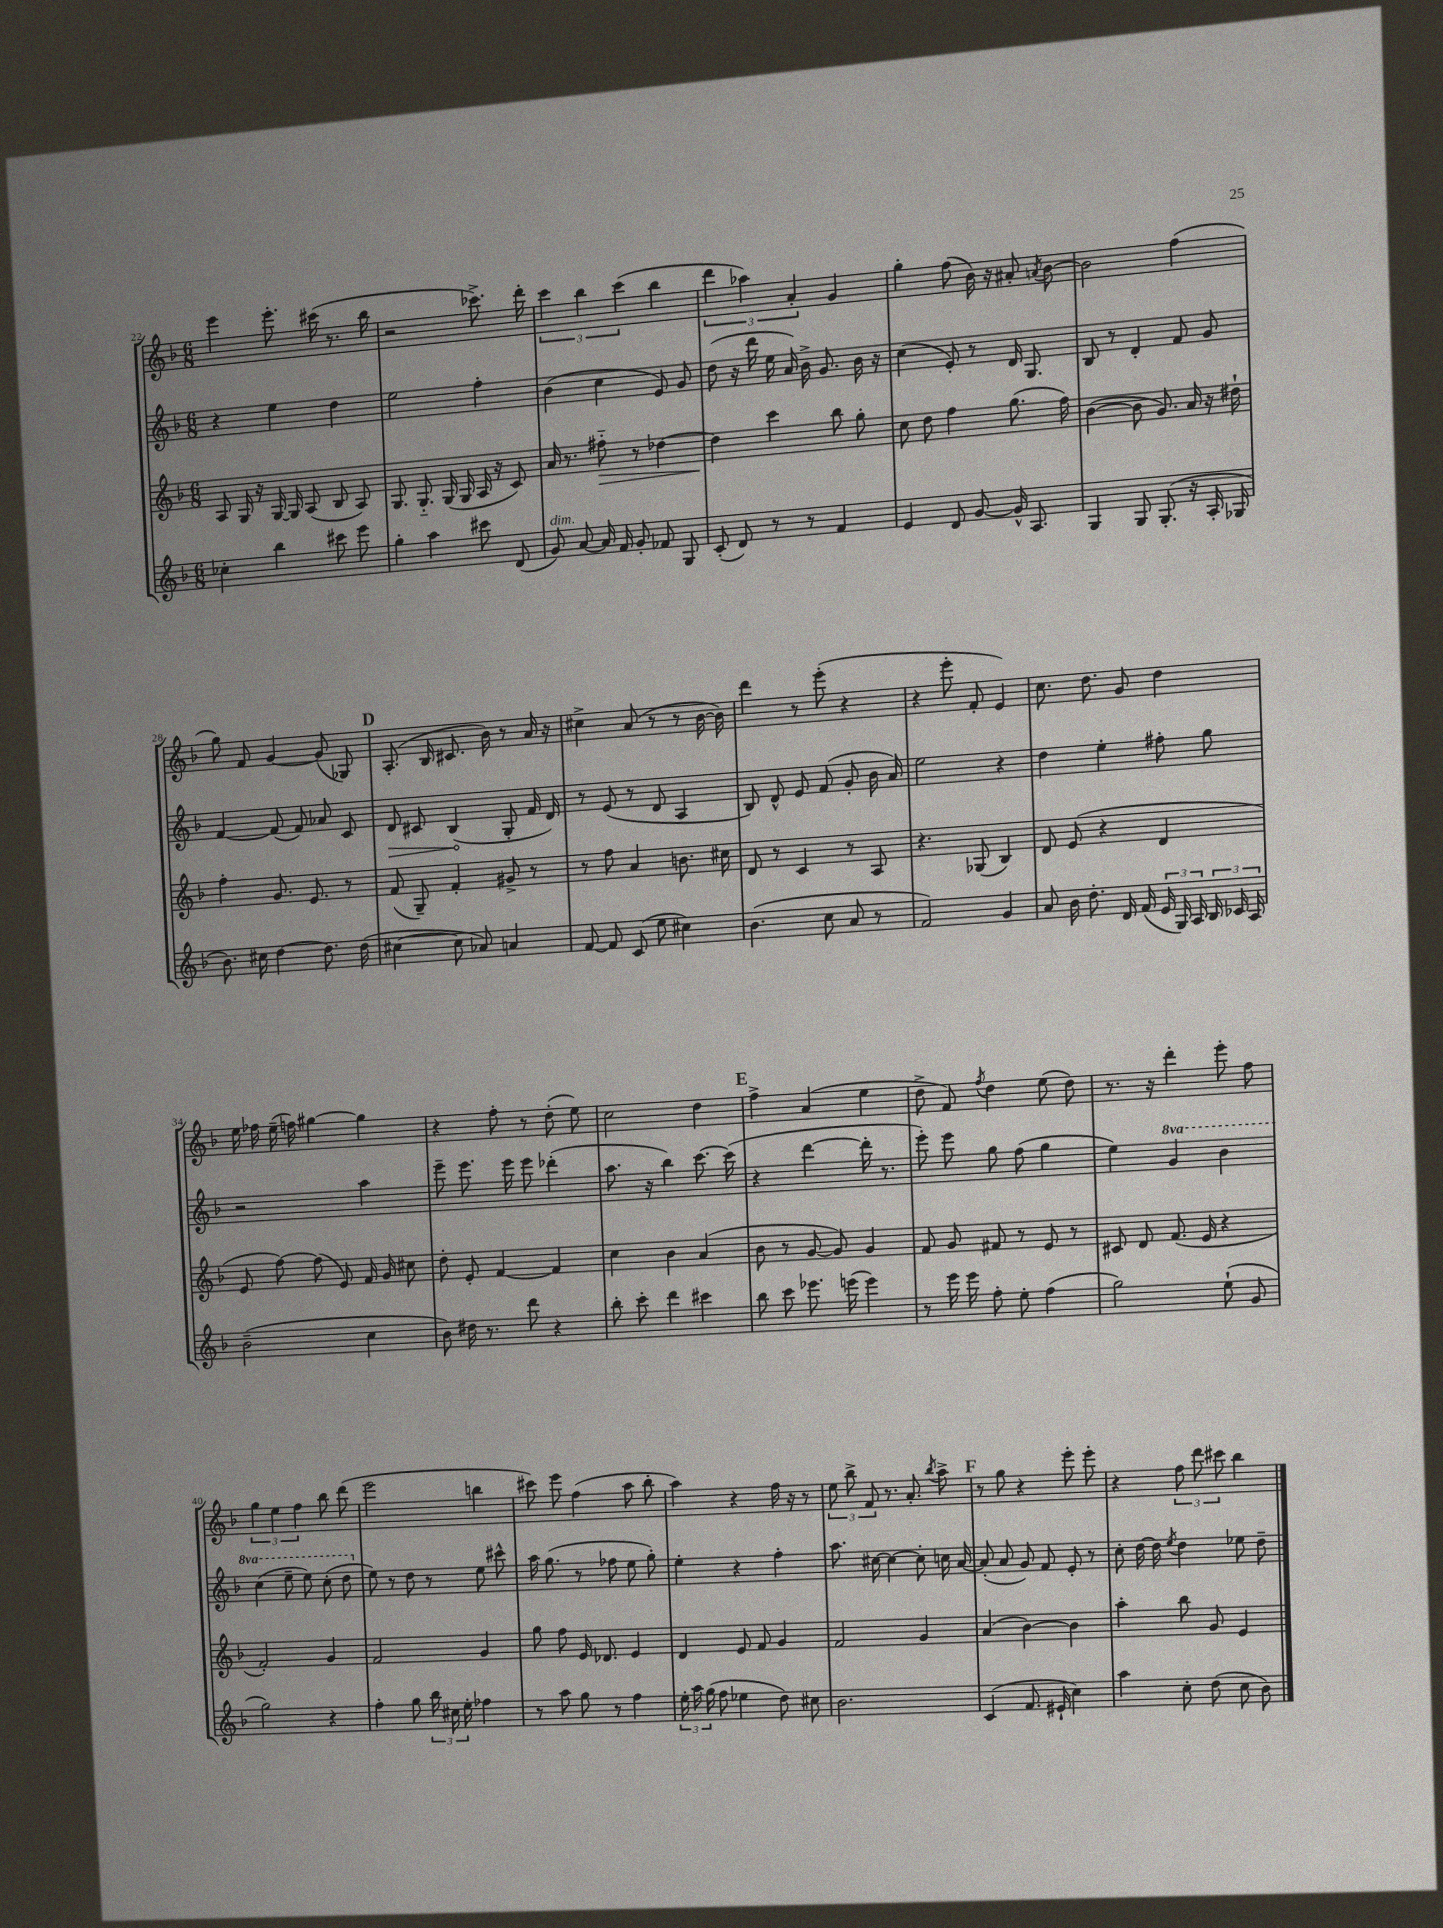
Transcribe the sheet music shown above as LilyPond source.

<<
\new StaffGroup <<
\new Staff = "s0" {
    \clef treble \key f \major \numericTimeSignature \time 6/8
    \autoBeamOff e'''4 e'''8.-. cis'''16( r8. bes''16 |
    r2 ces'''8.->) d'''16-. |
    \tuplet 3/2 { c'''4 bes''4 c'''4( } bes''4 |
    \tuplet 3/2 { d'''4 aes''4) a'4-. } g'4 |
    g''4-. f''8( bes'16) r16 ais'8-. \acciaccatura { a'8 } bes'8~ |
    bes'2 f''4( |
    g''8) f'8 g'4~ g'8( ges8) |
    \mark \markup { \bold "D" } a8.-.( bes16 cis'8. bes'16) r8 a'16 r16 |
    cis''4-> a'8( r8 r8 bes'16~ bes'16) |
    d'''4 r8 e'''8-.( r4 |
    r4 e'''8-. f'8-. e'4) |
    c''8. d''8. g'8 d''4 |
    e''16 fes''16 e''16--( f''16) gis''4~ gis''4 |
    r4 f''8-. r8 d''8-.( e''8) |
    c''2 d''4 |
    \mark \markup { \bold "E" } f''4-> a'4( e''4 |
    d''8-> f'8) \acciaccatura { f''8 } d''4 e''8( d''8) |
    r8. r16 d'''4-. e'''8-. f''8 |
    \tuplet 3/2 { g''4 e''4 f''4 } bes''8 d'''8( |
    e'''2 b''4 |
    cis'''8) e'''8 f''4( a''8 bes''8-. |
    a''4) r4 f''16 r16 r8 |
    \tuplet 3/2 { e''8 bes''8-> f'8 } r8. a'8.-. \acciaccatura { bes''8 } a''8-> |
    \mark \markup { \bold "F" } r8 g''8 r4 e'''8-. e'''8-. |
    r4 \tuplet 3/2 { f''8 d'''8 cis'''8 } bes''4 \bar "|." |
}
\new Staff = "s1" {
    \clef treble \key f \major \numericTimeSignature \time 6/8 \set Staff.ottavationMarkups = #ottavation-simple-ordinals
    \autoBeamOff r4 e''4 d''4 |
    e''2 f''4-. |
    bes'4( c''4 e'8) g'8 |
    d''8( r16 d'''16 e''16 a'16) bes'16-> g'8. bes'16 r16 |
    c''4( e'8-.) r8 d'16 g8. |
    bes8 r8 d'4-. f'8 g'8 |
    f'4~ f'8( f'8) aes'8 c'8 |
    \mark \markup { \bold "D" } \once \override Hairpin.circled-tip = ##t d'8\> cis'8 bes4\!( g8-. f'16 d'16) |
    r8 e'8( r8 d'8 a4 |
    bes8) d'8-^ e'8 f'8( g'8-. bes'16 a'16) |
    e''2 r4 |
    d''4 e''4-. fis''8-. g''8 |
    r2 a''4 |
    e'''8-- e'''8. e'''16 e'''8 des'''4-.( |
    a''8. r16 bes''4) c'''8.~ c'''16( |
    \mark \markup { \bold "E" } r4 d'''4~ d'''16-. r8. |
    e'''8-.) e'''8 g''8 f''8( g''4 |
    e''4) \ottava #1 g''4 bes''4 |
    c'''4( e'''8-- e'''8) c'''8-.( d'''8 \ottava #0 |
    e''8) r8 d''8 r8 e''8 cis'''8-^ |
    a''16 g''8.( r8 fes''8 e''8 g''8-.) |
    e''4-. r4 f''4-. |
    a''8. cis''16~ cis''4~ cis''8-. c''16 a'16~ |
    \mark \markup { \bold "F" } a'8-.( a'8 g'8) f'8 e'8-. r8 |
    c''8-. d''16~ d''16 \acciaccatura { e''8 } d''4 ees''8 d''8-- \bar "|." |
}
\new Staff = "s2" {
    \clef treble \key f \major \numericTimeSignature \time 6/8
    \autoBeamOff a8 g16 r16 g16~ g16 a8( bes8 a8) |
    g8. g8.-_ g16( g16 a16 r16 c'8) |
    a'16 r8. fis''8-_\> r8 des''4~ |
    des''4\! c'''4 bes''8 g''8-. |
    c''8 d''8 f''4 g''8.( f''16) |
    bes'4~( bes'8 g'8.) a'16 r16 dis''16-! |
    f''4-. g'8. e'8. r8 |
    \mark \markup { \bold "D" } f'8( g8--) f'4-. gis'8-> r8 |
    r8 f''8 a'4 b'8. cis''16 |
    d'8 r8 c'4 r8 a8 |
    r4. ges8( bes4) |
    d'8 e'8( r4 d'4 |
    e'8 f''8~) f''8( e'8) f'16 g'16 cis''8 |
    d''8-. e'8-. f'4~ f'4 |
    c''4 bes'4 a'4( |
    \mark \markup { \bold "E" } bes'8 r8 g'8~ g'8) g'4 |
    f'8 g'8 fis'8 r8 e'8 r8 |
    cis'8 d'8 f'8.( e'16 r4 |
    f'2-.) g'4 |
    f'2 g'4 |
    g''8 f''8 e'16 des'8. e'4 |
    d'4 e'8 f'8 g'4 |
    f'2 g'4 |
    \mark \markup { \bold "F" } a'4( bes'4~) bes'4 |
    a''4-. bes''8 g'8 e'4 \bar "|." |
}
\new Staff = "s3" {
    \clef treble \key f \major \numericTimeSignature \time 6/8
    \autoBeamOff ces''4-. bes''4 cis'''8 e'''8 |
    g''4-. a''4 cis'''8 d'8( |
    g'8^\markup { \italic "dim." }) a'8~ a'16 f'16 g'8-. fes'8 g8 |
    c'8-.( d'8) r8 r8 f'4 |
    e'4 d'8 g'8~ g'16-^ a8. |
    g4 g8 g8.-.( r16 a16-. ges16 |
    bes'8.) cis''16 d''4~ d''8. d''16( |
    \mark \markup { \bold "D" } cis''4~ cis''8 aes'8) a'4 |
    f'8~ f'8 c'8( e''8 cis''4) |
    bes'4.( c''8 a'8 r8 |
    f'2) g'4 |
    a'8 bes'16 d''8.-. d'16 f'16( \tuplet 3/2 { e'16 g16) a16 } \tuplet 3/2 { bes16 ces'16 a16 } |
    bes'2--( c''4 |
    bes'8) dis''16 r8. d'''8 r4 |
    bes''8-. c'''8-. d'''4 cis'''4 |
    \mark \markup { \bold "E" } bes''8 c'''8 ees'''8. e'''16( e'''4) |
    r8 e'''16 e'''16 f''8-. e''8-. f''4( |
    g''2) e''8-!( g'8 |
    g''2) r4 |
    f''4-. g''8 \tuplet 3/2 { bes''16 cis''16 e''16-. } fes''4 |
    r8 a''8 g''8 r8 f''4 |
    \tuplet 3/2 { e''16-. a''16 g''16( } f''8 ees''4 d''8) cis''8 |
    bes'2. |
    \mark \markup { \bold "F" } c'4( f'8. eis'16-! c''4) |
    a''4 c''8-. d''8( c''8 bes'8) \bar "|." |
}
>>
>>
\layout { \context { \Score currentBarNumber = #22 } }
